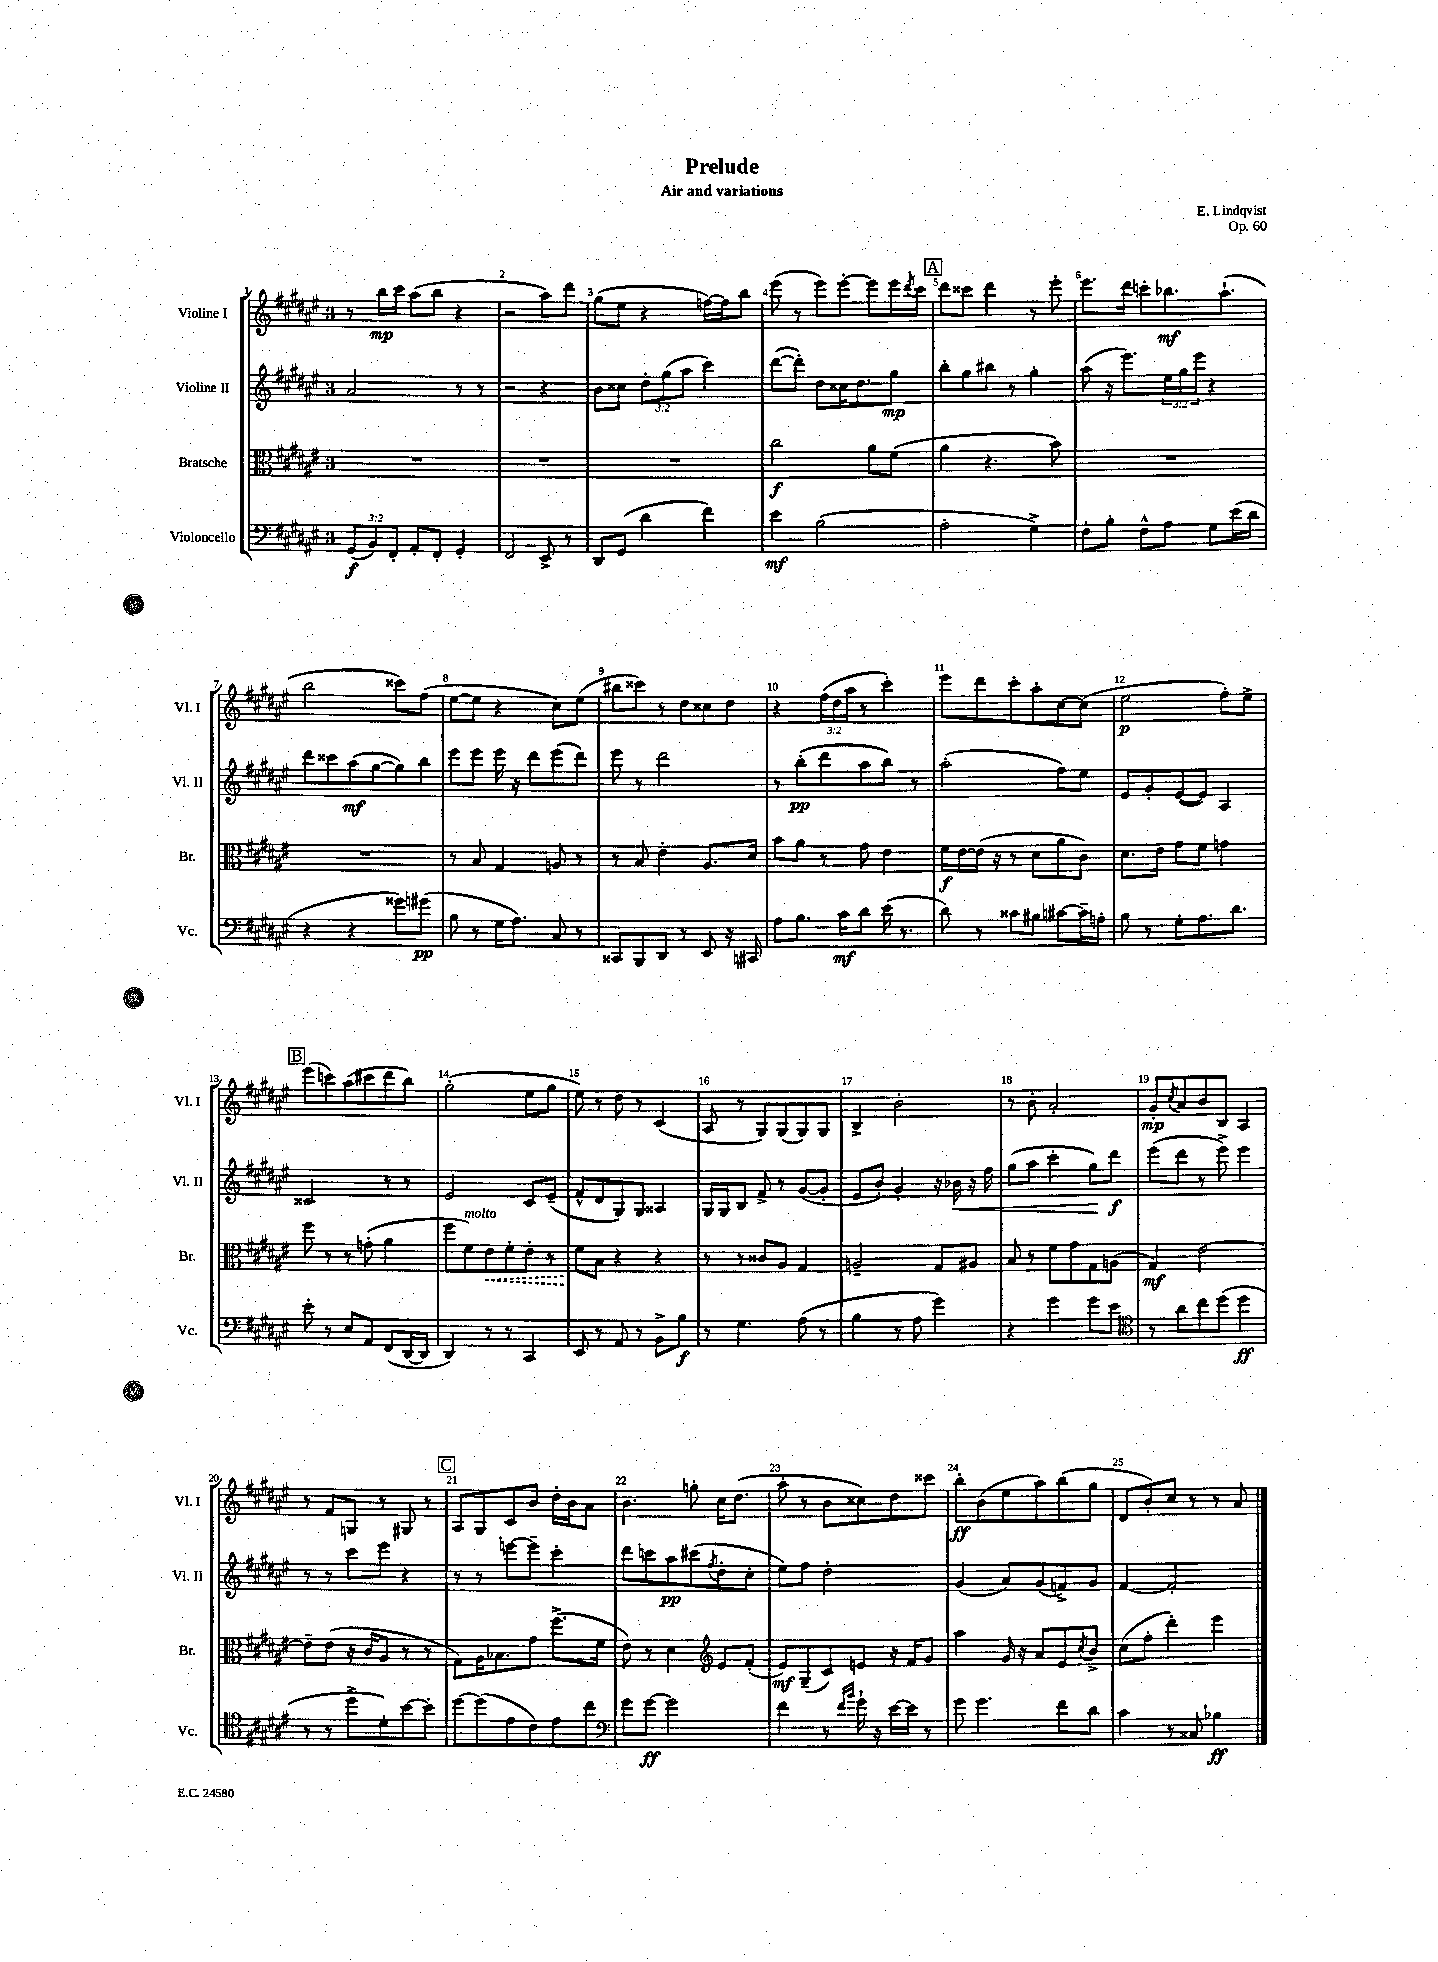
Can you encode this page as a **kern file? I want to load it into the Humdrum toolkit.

**kern	**dynam	**kern	**dynam	**kern	**dynam	**kern	**dynam
*part4	*part4	*part3	*part3	*part2	*part2	*part1	*part1
*staff4	*staff4	*staff3	*staff3	*staff2	*staff2	*staff1	*staff1
*I"Violoncello	*	*I"Bratsche	*	*I"Violine II	*	*I"Violine I	*
*I'Vc.	*	*I'Br.	*	*I'Vl. II	*	*I'Vl. I	*
*clefF4	*	*clefC3	*	*clefG2	*	*clefG2	*
*k[f#c#g#d#a#e#]	*	*k[f#c#g#d#a#e#]	*	*k[f#c#g#d#a#e#]	*	*k[f#c#g#d#a#e#]	*
*M3/4	*	*M3/4	*	*M3/4	*	*M3/4	*
=1	=1	=1	=1	=1	=1	=1	=1
(12GG#/L	f	2.r	.	2a#/	.	8r	.
12BB/)	.	.	.	.	.	.	.
.	.	.	.	.	.	16bb\LL	mp
12FF#'/J	.	.	.	.	.	.	.
.	.	.	.	.	.	16ccc#\JJ	.
8AA#'/L	.	.	.	.	.	(8aa#\L	.
8FF#'/J	.	.	.	.	.	8bb\J	.
4GG#'/	.	.	.	8r	.	4r	.
.	.	.	.	8r	.	.	.
=2	=2	=2	=2	=2	=2	=2	=2
2FF#/	.	2.r	.	2r	.	2r	.
8EE#^/	.	.	.	4r	.	8aa#\L)	.
8r	.	.	.	.	.	8ddd#\J	.
=3	=3	=3	=3	=3	=3	=3	=3
8DD#/L	.	2.r	.	8b\L	.	(8gg#\L	.
(8GG#/J	.	.	.	8cc##X\J	.	8ee#\J	.
4d#\	.	.	.	12dd#'\L	.	4r	.
.	.	.	.	(12gg#\	.	.	.
.	.	.	.	12aa#\J	.	.	.
4f#\)	.	.	.	4ccc#\)	.	[16ffn\LL)	.
.	.	.	.	.	.	16ff\J]	.
.	.	.	.	.	.	8bb\J	.
=4	=4	=4	=4	=4	=4	=4	=4
4e#\	mf	2cc#\	f	([8ddd#\L	.	(8eee#\	.
.	.	.	.	8ddd#'\J])	.	8r	.
(2B\	.	.	.	8dd#\L	.	8eee#\L)	.
.	.	.	.	16cc##X\K	.	[8eee#'\J	.
.	.	.	.	8.dd#\	.	.	.
.	.	8a#\L	.	.	.	8eee#\L]	.
.	.	(8f#\J	.	8gg#\J	mp	16eee#\L	.
.	.	.	.	.	.	8qddd#/	.
.	.	.	.	.	.	16ccc#\JJ	.
!!LO:REH:place=s1:t=A
=5	=5	=5	=5	=5	=5	=5	=5
2A#'\	.	4a#\	.	8bb'\L	.	8ddd#\L	.
.	.	.	.	8gg#\	.	8ccc##X\J	.
.	.	4.r	.	8bb#X\J	.	4ddd#\	.
.	.	.	.	8r	.	.	.
4G#^\)	.	.	.	4gg#'\	.	8r	.
.	.	8b\)	.	.	.	8eee#'\	.
=6	=6	=6	=6	=6	=6	=6	=6
8F#'\L	.	2.r	.	(8aa#\	.	8.eee#\L	.
8B'\J	.	.	.	16r	.	.	.
.	.	.	.	8.eee#\L)	.	16ddd#\Jk	.
8F#^^\L	.	.	.	.	.	8cccn'\L	.
8A#\J	.	.	.	24ee#\L	.	8.bb-X\	mf
.	.	.	.	24gg#\	.	.	.
.	.	.	.	24eee#\JJ	.	.	.
8G#\L	.	.	.	4r	.	.	.
.	.	.	.	.	.	(8.aa#`\J	.
(16e#\L	.	.	.	.	.	.	.
16d#\JJ	.	.	.	.	.	.	.
!!LO:LB:g=z
=7	=7	=7	=7	=7	=7	=7	=7
4r	.	2.r	.	8ddd#\L	.	2bb\	.
.	.	.	.	8ccc##X\	.	.	.
4r	.	.	.	(8aa#\	mf	.	.
.	.	.	.	[8gg#\	.	.	.
8g##X\L)	.	.	.	8gg#\])	.	8ccc##X\L)	.
(8g#X\J	pp	.	.	8bb\J	.	(8ff#\J	.
=8	=8	=8	=8	=8	=8	=8	=8
8B\	.	8r	.	8eee#\L	.	[8ee#\L	.
8r	.	8B/	.	8eee#\J	.	8ee#\J]	.
16G#\KL	.	4G#/	.	16eee#\	.	4r	.
8.A#\J)	.	.	.	16r	.	.	.
.	.	.	.	8ddd#\L	.	.	.
8C#/	.	8An/	.	(8eee#\	.	8cc#\L)	.
8r	.	8r	.	8ddd#\J)	.	(8ee#\J	.
=9	=9	=9	=9	=9	=9	=9	=9
8CC##X/L	.	8r	.	8eee#\	.	8bb#X\L	.
8BBB/	.	8B/	.	8r	.	8ccc##X\J)	.
8DD#/J	.	4e#'\	.	2ddd#\	.	8r	.
8r	.	.	.	.	.	8dd#\L	.
8EE#/	.	8.A#/L	.	.	.	8cc##X\	.
16r	.	.	.	.	.	8dd#\J	.
16CC#X/	.	16d#/Jk	.	.	.	.	.
=10	=10	=10	=10	=10	=10	=10	=10
8A#\L	.	8b\L	.	8r	.	4r	.
8.B\J	.	8a#\J	.	(8bb'\L	pp	.	.
.	.	8r	.	8ddd#\	.	(24ff#\LL	.
.	.	.	.	.	.	24dd#\	.
16c#\KL	mf	.	.	.	.	.	.
.	.	.	.	.	.	24aa#\JJ	.
8d#\J	.	8g#\	.	8aa#\	.	8r	.
(16e#\	.	4e#\	.	8bb\J)	.	4ccc#'\)	.
8.r	.	.	.	.	.	.	.
.	.	.	.	8r	.	.	.
=11	=11	=11	=11	=11	=11	=11	=11
8d#\)	.	16f#\LL	f	(2aa#'\	.	8eee#\L	.
.	.	[16e#\	.	.	.	.	.
8r	.	(16e#\JJ]	.	.	.	8ddd#\	.
.	.	16r	.	.	.	.	.
8c##X\L	.	8r	.	.	.	8ccc#'\	.
8B#X\J	.	8d#\L	.	.	.	8aa#'\	.
[8c#X\L	.	8a#\	.	8ff#\L)	.	[8cc#\	.
16c#~\L]	.	8c#\J)	.	8ee#\J	.	(8cc#\J]	.
16An'\JJ	.	.	.	.	.	.	.
=12	=12	=12	=12	=12	=12	=12	=12
8B\	.	8.d#\L	.	8e#/L	.	2ee#\	p
8r	.	.	.	8g#'/	.	.	.
.	.	16e#\Jk	.	.	.	.	.
8G#'\L	.	8g#\L	.	([8e#/	.	.	.
8.A#\	.	8f#\J	.	8e#/J])	.	.	.
.	.	4gn\	.	4A#/	.	8ff#'\L)	.
8.d#\J	.	.	.	.	.	.	.
.	.	.	.	.	.	8ee#^\J	.
!!LO:LB:g=z
!!LO:REH:place=s1:t=B
=13	=13	=13	=13	=13	=13	=13	=13
8e#'\	.	8ff#\	.	2c##X/	.	(8eee#\L	.
8r	.	8r	.	.	.	8cccn\)	.
8E#/L	.	8r	.	.	.	(8aa#\	.
8AA#/J	.	(8gn'\	.	.	.	8ccc#X\	.
(8FF#/L	.	4a#\	.	8r	.	8ddd#\	.
[16DD#/L	.	.	.	8r	.	8bb\J)	.
16DD#/JJ]	.	.	.	.	.	.	.
=14	=14	=14	=14	=14	=14	=14	=14
4DD#/)	.	8ff#\L	.	2e#/	.	(2gg#'\	.
!	!	!LO:TX:a:i:t=molto	!	!	!	!	!
.	.	8f#\)	.	.	.	.	.
!	!	!	!LO:HP:b	!	!	!	!
8r	.	8e#\	<	.	.	.	.
8r	.	8f#'\	.	.	.	.	.
4CC#/	.	8e#'\J	.	8c#/L	.	8ee#\L	.
.	.	8r	.	(8e#~/J	.	8gg#\J	.
=15	=15	=15	=15	=15	=15	=15	=15
8EE#/	.	8f#\L	.	8f#^^/L	.	8ee#\)	.
8r	.	8B\J	[	8d#/	.	8r	.
8AA#/	.	4r	.	8G#/)	.	8dd#\	.
8r	.	.	.	8G#/J	.	8r	.
8BB^\L	.	4r	.	4A##X/	.	(4c#/	.
8B\J	f	.	.	.	.	.	.
=16	=16	=16	=16	=16	=16	=16	=16
8r	.	8r	.	16G#/LL	.	8A#/	.
.	.	.	.	16G#/J	.	.	.
4.G#\	.	8r	.	8B/J	.	8r	.
.	.	8c##X/L	.	8f#^/	.	8G#/L)	.
.	.	8A#/J	.	8r	.	(8G#/	.
(8A#\	.	4G#/	.	([8g#/L	.	8G#/)	.
8r	.	.	.	8g#'/J]	.	8G#/J	.
=17	=17	=17	=17	=17	=17	=17	=17
4B\	.	2An~/	.	8e#/L	.	4B^/	.
.	.	.	.	8b'/J)	.	.	.
8r	.	.	.	4g#'/	.	2b'\	.
8A#\	.	.	.	.	.	.	.
4g#\)	.	8G#/L	.	16r	.	.	.
!	!	!	!	!	!LO:HP:b	!	!
.	.	.	.	16b-X\	<	.	.
.	.	8A#X/J	.	16r	.	.	.
.	.	.	.	16ff#\	.	.	.
=18	=18	=18	=18	=18	=18	=18	=18
4r	.	8B/	.	(8gg#\L	.	8r	.
.	.	8r	.	8aa#\J	.	8b'\	.
4g#\	.	8f#\L	.	4ccc#'\	.	2a#'/	.
.	.	8g#\	.	.	.	.	.
8g#\L	.	8G#\	.	8gg#\L)	.	.	.
8e#\J	.	(8An\J	.	8ddd#\J	[ f	.	.
=19	=19	=19	=19	=19	=19	=19	=19
*clefC4	*	*	*	*	*	*	*
8r	.	4G#/)	mf	(8eee#\L	.	8g#'/L	mp
.	.	.	.	.	.	8qcc#/	.
8a#\L	.	.	.	8ddd#\J	.	8a#/	.
8cc#\	.	[2e#\	.	8r	.	8b/	.
(8dd#\J	.	.	.	8eee#^\)	.	8B/J	.
4dd#\	ff	.	.	4eee#\	.	4A#/	.
!!LO:LB:g=z
=20	=20	=20	=20	=20	=20	=20	=20
8r	.	8e#~\L]	.	8r	.	8r	.
8r	.	(8e#\J	.	8r	.	8f#/L	.
8dd#^\L	.	16r	.	8ccc#\L	.	8Gn/J	.
.	.	16c#/KL	.	.	.	.	.
8d#'\)	.	8A#/J	.	8eee#\J	.	8r	.
[8b\	.	8r	.	4r	.	8G#X/	.
8b'\J]	.	8r	.	.	.	8r	.
!!LO:REH:place=s1:t=C
=21	=21	=21	=21	=21	=21	=21	=21
[8dd#\L	.	8G#\L)	.	8r	.	8A#/L	.
(8dd#\]	.	16A#\K	.	8r	.	8G#/	.
.	.	8.B-X\	.	.	.	.	.
8e#\	.	.	.	[8eeen\L	.	8c#/	.
8c#\)	.	8g#\J	.	8eee~\J]	.	8b/J	.
8e#\	.	(8.ff#^\L	.	4ccc#'\	.	16dd#'\LL	.
.	.	.	.	.	.	16b\J	.
8cc#\J	.	.	.	.	.	8a#\J	.
.	.	16f#\Jk	.	.	.	.	.
=22	=22	=22	=22	=22	=22	=22	=22
*clefF4	*	*	*	*	*	*	*
8g#\L	.	8e#\)	.	8ddd#\L	.	4.b\	.
[8g#\J	ff	8r	.	8cccn\	.	.	.
2g#\]	.	4d#\	.	8aa#\	pp	.	.
.	.	.	.	(8ccc#X\	.	8ggn'\	.
*	*	*clefG2	*	*	*	*	*
.	.	.	.	8qff#/	.	.	.
.	.	8e#/L	.	8dd#'\	.	16cc#\KL	.
.	.	.	.	.	.	(8.dd#\J	.
.	.	(8f#'/J	.	8cc#'\J	.	.	.
=23	=23	=23	=23	=23	=23	=23	=23
4f#\	.	8e#/L)	mf	8ee#\L)	.	8aa#'\	.
.	.	(8G#~/	.	8ff#\J	.	8r	.
8r	.	8c#/)	.	2dd#'\	.	8b\L	.
16qqf#/LL	.	.	.	.	.	.	.
16qqb/JJ	.	.	.	.	.	.	.
16g#`\	.	8en/J	.	.	.	8cc##X\)	.
16r	.	.	.	.	.	.	.
[16e#\LL	.	16r	.	.	.	8dd#\	.
16e#\JJ]	.	16f#/KL	.	.	.	.	.
8r	.	8g#/J	.	.	.	8ccc##X\J	.
=24	=24	=24	=24	=24	=24	=24	=24
8g#\	.	4aa#\	.	(4g#/	.	8bb'\L	ff
4.g#\	.	.	.	.	.	(8b\	.
.	.	16g#/	.	8a#/L)	.	8ee#\	.
.	.	16r	.	.	.	.	.
.	.	8a#/L	.	(8g#/	.	8aa#\)	.
8f#\L	.	8e#/	.	8fn^/)	.	(8bb\	.
.	.	8qcc#/	.	.	.	.	.
8d#\J	.	8b^/J	.	8g#/J	.	8gg#\J	.
=25	=25	=25	=25	=25	=25	=25	=25
4c#\	.	(8cc#\L	.	[4f#/	.	8d#/L	.
.	.	8ff#'\J	.	.	.	8b'/)	.
8r	.	4ddd#'\)	.	2f#'/]	.	8cc#/J	.
8C##X/	.	.	.	.	.	8r	.
4B-X\	ff	4eee#\	.	.	.	8r	.
.	.	.	.	.	.	8a#/	.
==	==	==	==	==	==	==	==
*-	*-	*-	*-	*-	*-	*-	*-
